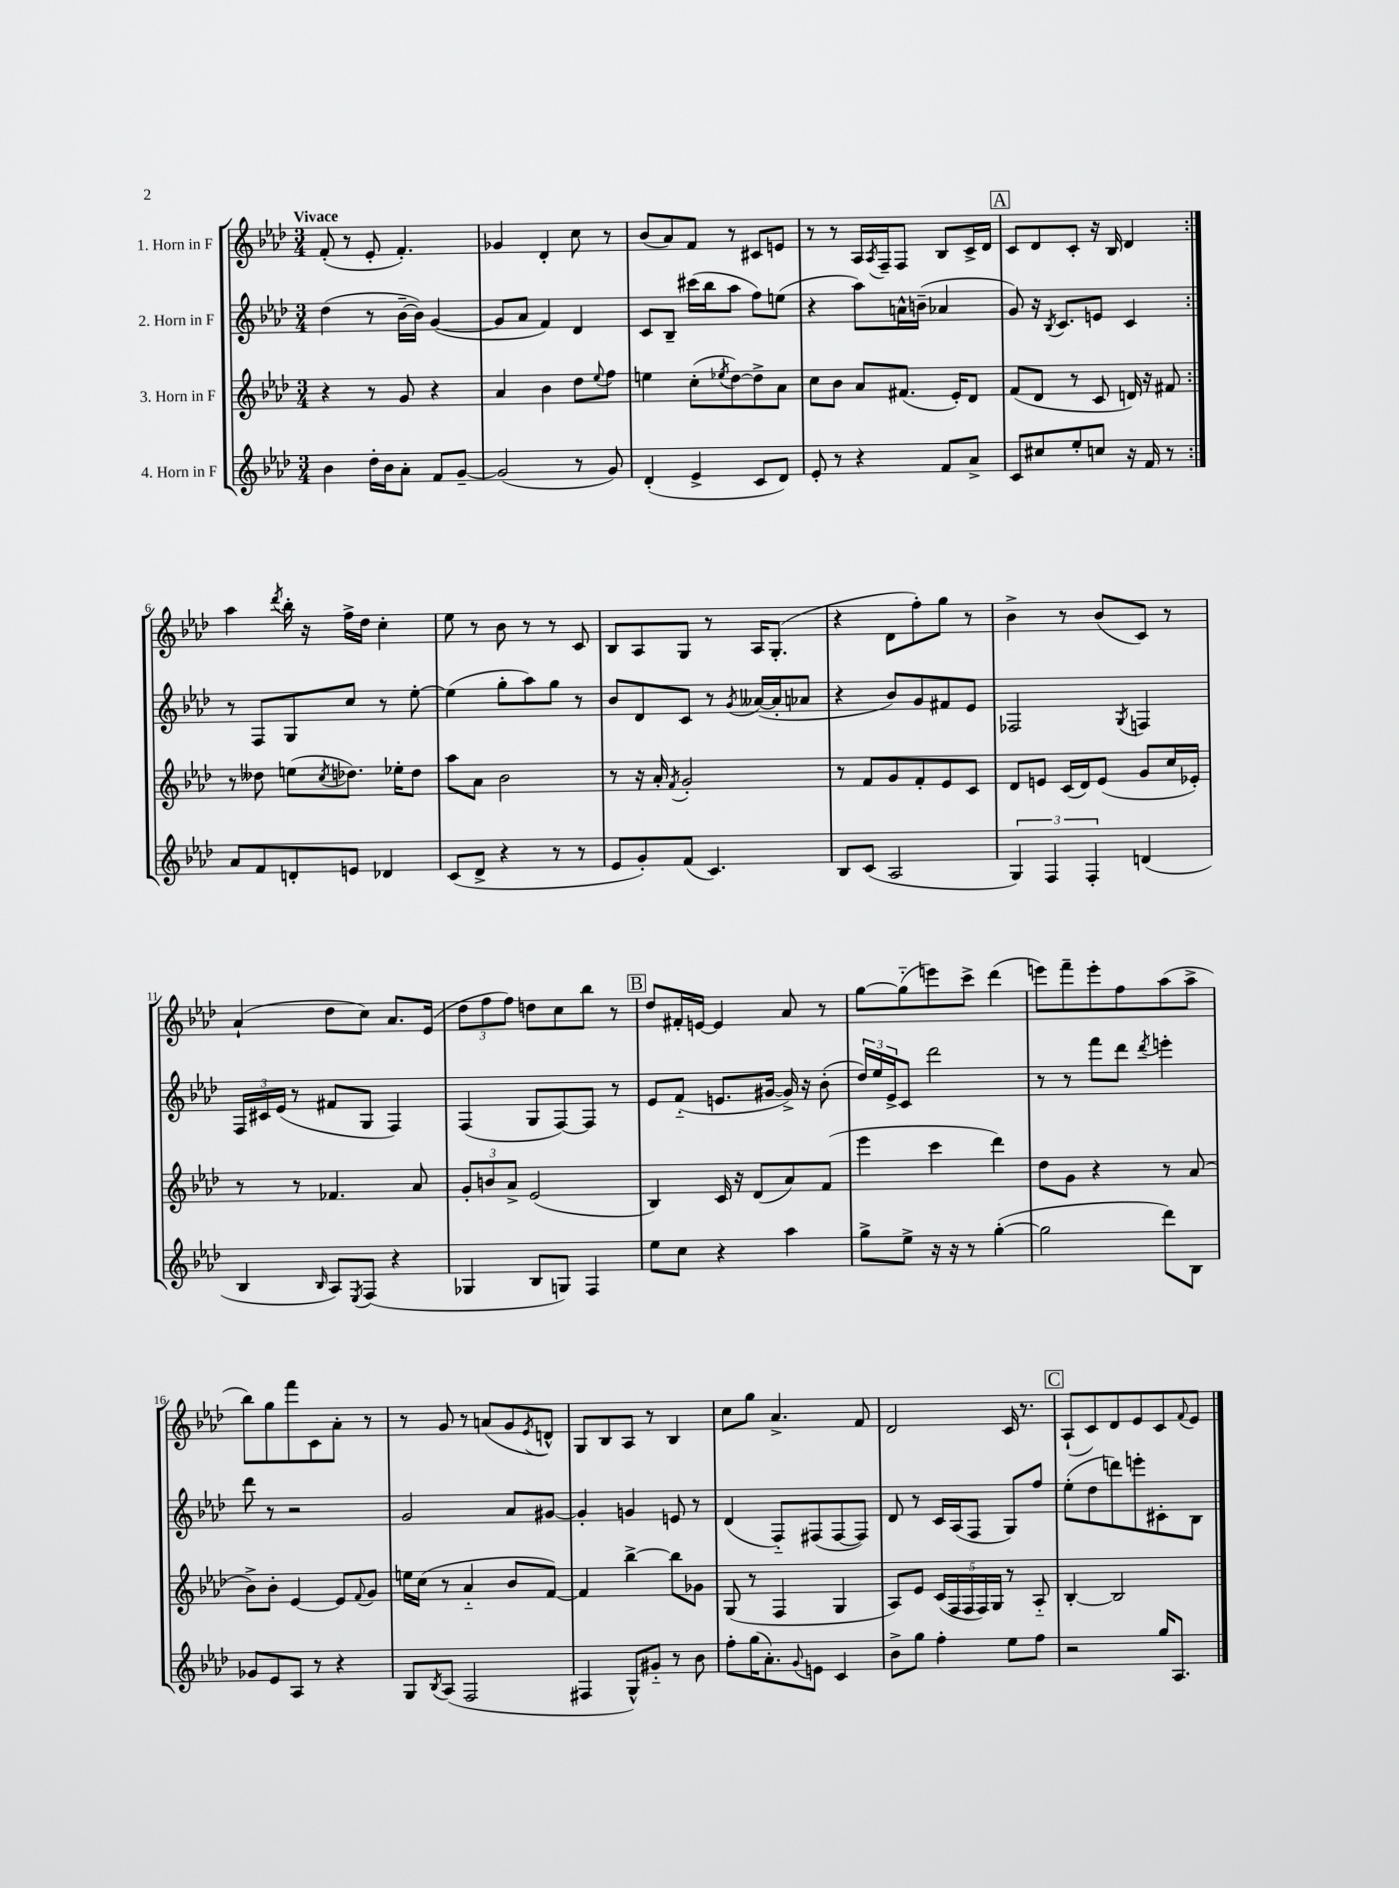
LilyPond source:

<<
\new StaffGroup <<
\new Staff = "s0" \with { instrumentName = "1. Horn in F" } {
    \clef treble \key aes \major \numericTimeSignature \time 3/4 \tempo "Vivace"
    \repeat volta 2 { f'8-.( r8 ees'8-. f'4.-.) |
    ges'4 des'4-. c''8 r8 |
    bes'8( aes'8) f'8 r8 cis'8 e'8 |
    r8 r8 aes16 \acciaccatura { aes8 } f16-- f8 bes8 c'16-> des'16 |
    \mark \markup { \box "A" } c'8 des'8 c'8-. r16 bes16 des'4 | }
    aes''4 \acciaccatura { des'''8 } bes''16-. r16 f''16-> des''16 c''4-. |
    ees''8 r8 bes'8 r8 r8 c'8 |
    bes8 aes8 g8 r8 aes16 g8.-.( |
    r4 des'8 f''8-.) g''8 r8 |
    bes'4-> r8 bes'8( c'8) r8 |
    aes'4-!( des''8 c''8) aes'8. ees'16( |
    \tuplet 3/2 { des''8 f''8 f''8) } d''8 c''8 bes''8 r8 |
    \mark \markup { \box "B" } des''8 fis'16-. e'16~ e'4 aes'8 r8 |
    g''8~ g''8-_( e'''8) c'''8-> des'''4( |
    e'''8) f'''8-- e'''8-. f''8 aes''8( aes''8-> |
    bes''8) g''8 f'''8 c'8 aes'8-. r8 |
    r8 g'8 r8 a'8( g'8 \acciaccatura { ees'8 } d'8-^) |
    g8 bes8 aes8 r8 bes4 |
    c''8 g''8 aes'4.-> f'8 |
    des'2 c'16 r8. |
    \mark \markup { \box "C" } aes8-!( c'8) des'8 ees'8 c'8 \appoggiatura { f'8 } ees'8 \bar "|." |
}
\new Staff = "s1" \with { instrumentName = "2. Horn in F" } {
    \clef treble \key aes \major \numericTimeSignature \time 3/4
    \repeat volta 2 { des''4( r8 bes'16~-- bes'16) g'4~( |
    g'8 aes'8 f'4) des'4 |
    c'8 bes8-- cis'''16( bes''16 aes''8 f''8) e''8( |
    r4 aes''8) a'16-^ b'16--( aes'4 |
    \mark \markup { \box "A" } g'8) r16 \acciaccatura { bes8 } c'8. e'8 c'4 | }
    r8 f8 g8 c''8 r8 ees''8~-. |
    ees''4( g''8-. aes''8) g''8 r8 |
    bes'8 des'8 c'8 r8 \acciaccatura { g'8 } aeses'16~( aeses'16-. aes'8 |
    r4 bes'8) g'8 fis'8 ees'8 |
    fes2 \acciaccatura { g8 } f4 |
    \tuplet 3/2 { f16 cis'16 ees'16( } r8 fis'8 g8 f4) |
    f4( g8 f8~) f8 r8 |
    \mark \markup { \box "B" } ees'8 f'8-_( e'8. gis'16~ gis'16->) r16 bes'8-.( |
    \tuplet 3/2 { des''16) ees''16 ees'16-> } c'8 des'''2 |
    r8 r8 f'''8 des'''8 \acciaccatura { des'''8 } e'''4-. |
    des'''8 r8 r2 |
    g'2 aes'8 gis'8~ |
    gis'4-. g'4 e'8 r8 |
    des'4( f8-_) fis8( fis8~ fis8) |
    des'8 r8 c'16 aes16( f8 g8) f''8 |
    \mark \markup { \box "C" } ees''8-.( des''8 d'''8) e'''8-. cis'8-. bes8 \bar "|." |
}
\new Staff = "s2" \with { instrumentName = "3. Horn in F" } {
    \clef treble \key aes \major \numericTimeSignature \time 3/4
    \repeat volta 2 { r4 r8 g'8 r4 |
    aes'4 bes'4 des''8 \appoggiatura { ees''8 } f''8 |
    e''4 c''8-.( \acciaccatura { ees''8 } des''8~) des''8-> aes'8 |
    c''8 bes'8 aes'8 fis'8.( ees'16-.) des'8 |
    \mark \markup { \box "A" } f'8( des'8 r8 c'8 d'16) r16 fis'8 | }
    r8 deses''8 e''8( \acciaccatura { c''8 } des''8.) ees''16-. des''8 |
    aes''8 aes'8 bes'2 |
    r8 r16 aes'16-. \acciaccatura { f'8 } g'2-. |
    r8 f'8 g'8 f'8-. ees'8 c'8 |
    des'8 e'8 c'16( des'16) e'8( g'8 c''16 ees'16-.) |
    r8 r8 fes'4. aes'8 |
    \tuplet 3/2 { g'8-. b'8 aes'8-> } ees'2( |
    \mark \markup { \box "B" } bes4) c'16 r16 des'8( aes'8) f'8( |
    ees'''4 c'''4 des'''4) |
    des''8 g'8 r4 r8 aes'8( |
    bes'8->) bes'8-. ees'4~ ees'8 \appoggiatura { f'8 } g'8 |
    e''16 c''16( r8 aes'4-_ bes'8 f'8~) |
    f'4 bes''4~-> bes''8 ges'8 |
    g8( r8 f4 g4 |
    aes8) ees'8 \tuplet 5/4 { c'16( f16 f16 f16) g16 } r8 aes8-_ |
    \mark \markup { \box "C" } bes4~-. bes2 \bar "|." |
}
\new Staff = "s3" \with { instrumentName = "4. Horn in F" } {
    \clef treble \key aes \major \numericTimeSignature \time 3/4
    \repeat volta 2 { bes'4 des''16-. bes'16 aes'8-. f'8 g'8~-- |
    g'2( r8 g'8) |
    des'4-.( ees'4-> c'8 des'8) |
    ees'8-. r8 r4 f'8 aes'8-> |
    \mark \markup { \box "A" } c'8 cis''8 ees''8-. c''8 r16 f'16 r8 | }
    aes'8 f'8 d'8-. e'8 des'4 |
    c'8( des'8-> r4 r8 r8 |
    ees'8 g'8-.) f'8( c'4.) |
    bes8 c'8( aes2 |
    \tuplet 3/2 { g4) f4 f4-. } d'4( |
    bes4 \grace { bes16 } aes8) \acciaccatura { ees8 } f8( r4 |
    ges4 bes8 g8) f4 |
    \mark \markup { \box "B" } ees''8 c''8 r4 aes''4 |
    g''8-> ees''8-> r16 r16 r8 g''4~-.( |
    g''2 des'''8) bes8 |
    ges'8 ees'8 aes8 r8 r4 |
    g8 \acciaccatura { bes8 } aes8( f2 |
    fis4 g8-^) gis'8-_ r8 bes'8 |
    f''8-. g''16( aes'8.-.) \appoggiatura { g'8 } e'8 c'4 |
    bes'8-> g''8 f''4-. ees''8 f''8 |
    \mark \markup { \box "C" } r2 g''16 aes8. \bar "|." |
}
>>
>>
